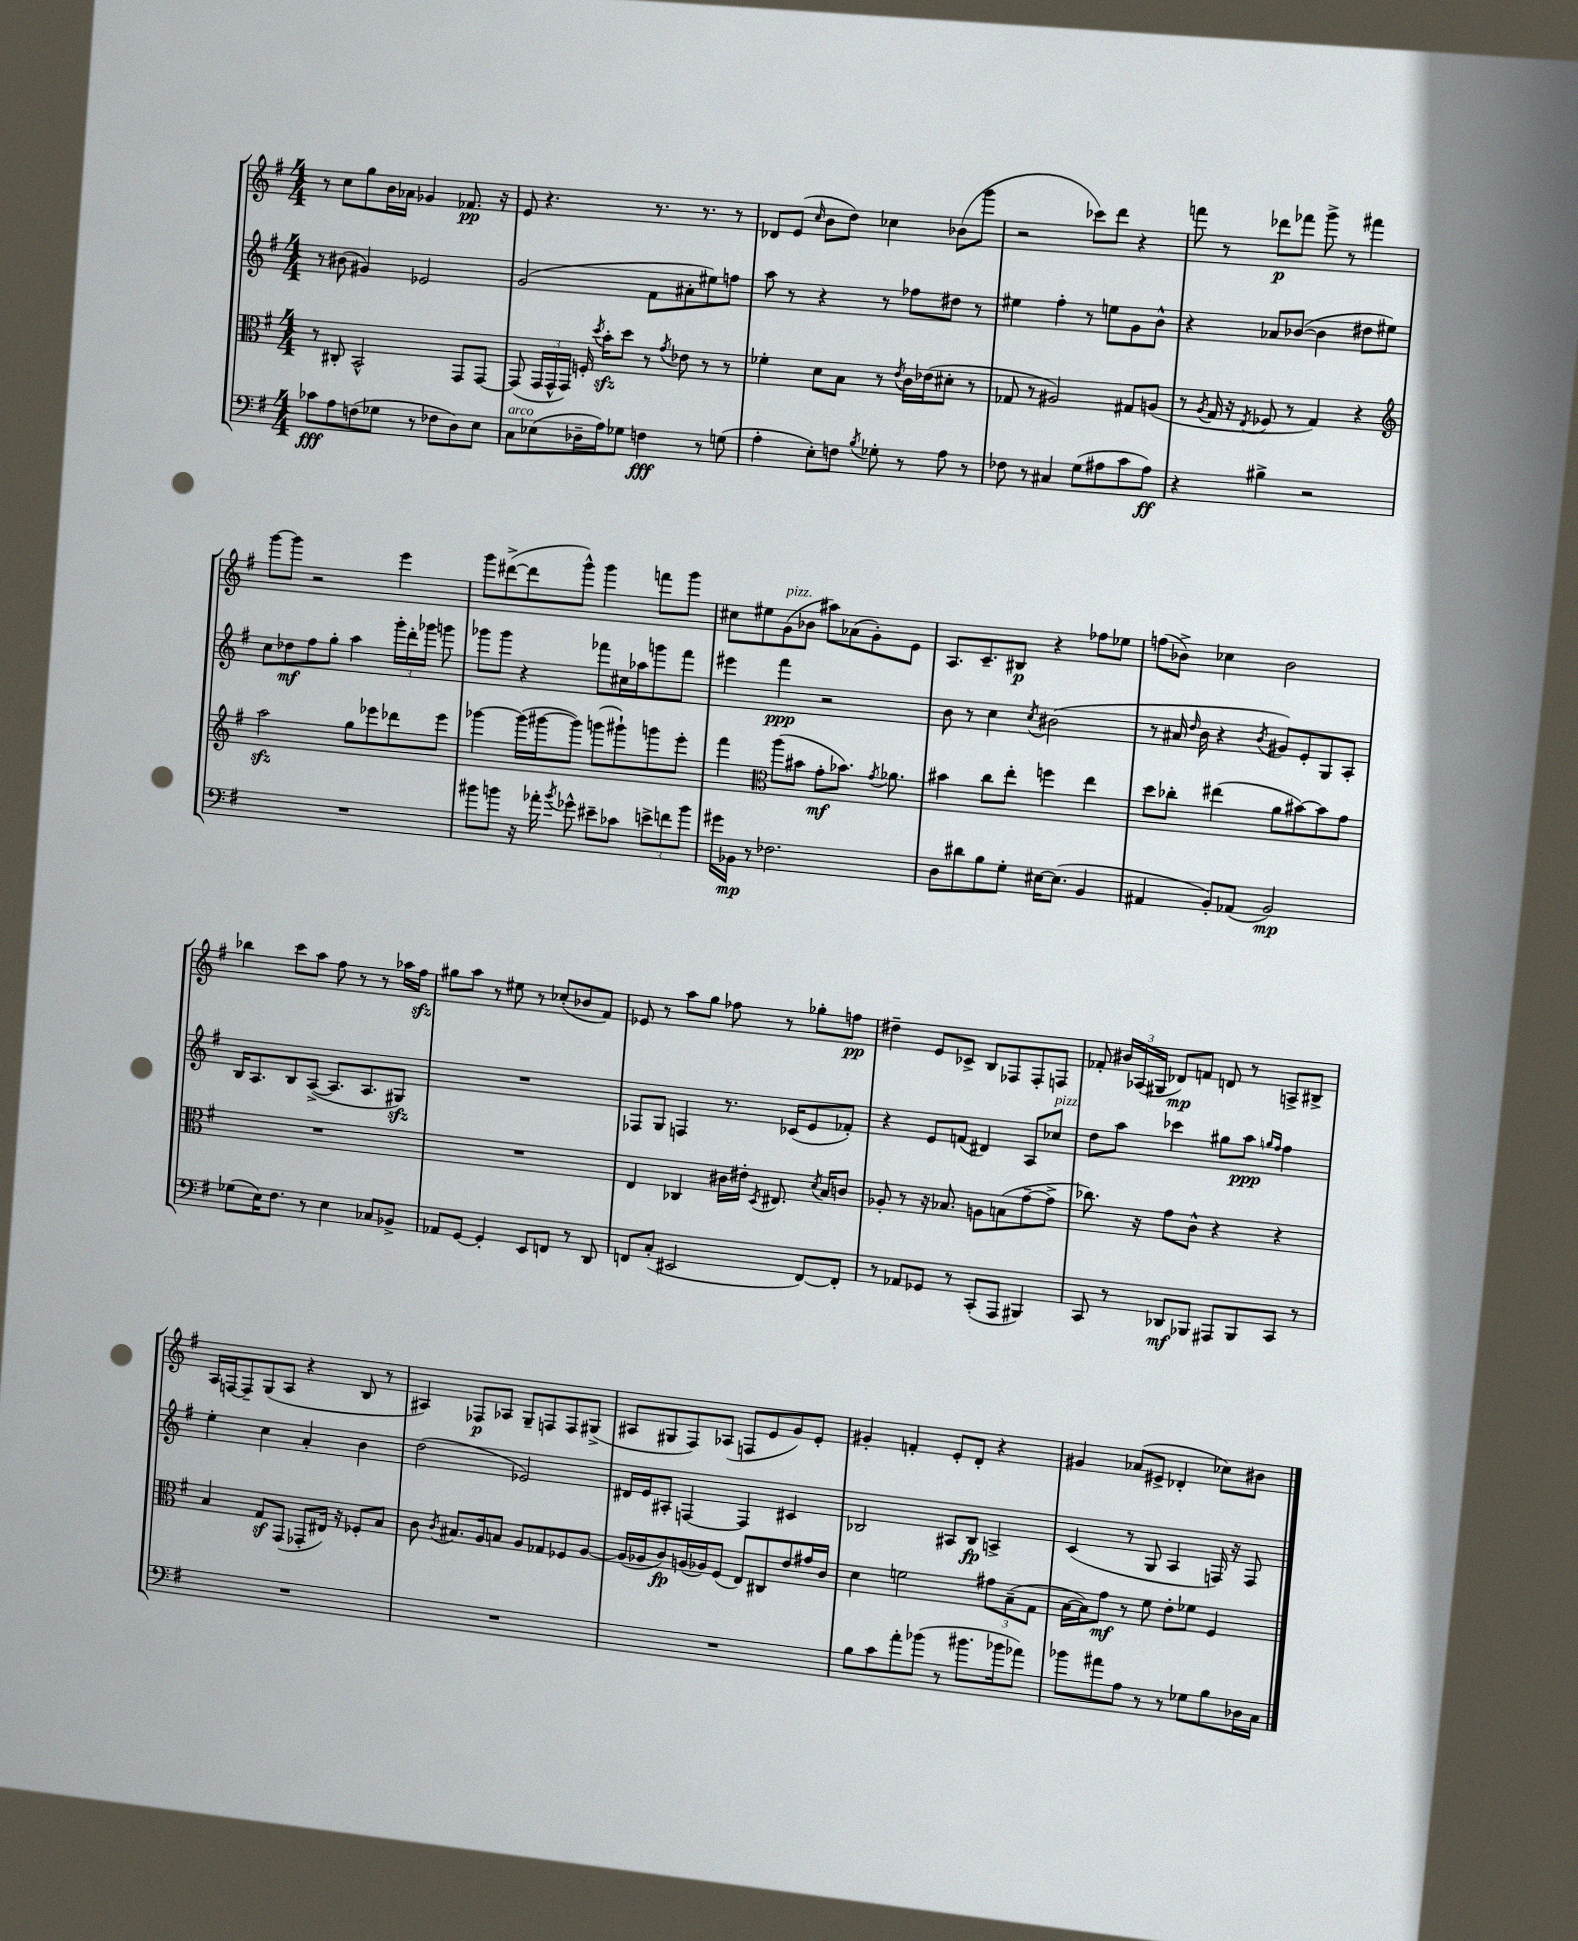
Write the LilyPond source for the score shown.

<<
\new StaffGroup <<
\new Staff = "s0" {
    \clef treble \key g \major \numericTimeSignature \time 4/4
    \autoBeamOff r8 c''8[ g''8 b'16 aes'16] ges'4 fes'8.\pp r16 |
    e'8 r4. r8. r8. r8 |
    des'8[ e'8]( \grace { c''16 } b'8[ d''8]) ces''4 bes'8[( g'''8] |
    r2 ces'''8[) d'''8] r4 |
    f'''8 r8 des'''8[\p fes'''8] g'''8-> r8 fis'''4 |
    g'''8[~ g'''8] r2 e'''4 |
    g'''8[ dis'''8~->( dis'''8 g'''8]-^) g'''4 f'''8[ g'''8] |
    cis''8[ eis''8 g'8^\markup { \italic "pizz." }( bes'8] ais''8[) aes'8( g'8-.) e'8] |
    a8.[ c'8.-- bis8]\p r4 fes''8[ ees''8] |
    f''8[( bes'8]->) ces''4 bes'2 |
    bes''4 c'''8[ a''8] fis''8 r8 r8 aes''16[ fis''16]\sfz |
    gis''8[ a''8] r8 eis''8 r8 ces''8[-.( bes'8 fis'8]) |
    ees'8 r8 a''8[ g''8] fes''8 r8 ges''8[-. f''8]\pp |
    dis''4-- e'8[ ces'8]-> b8[ fes8 fes8-. f8] |
    fes'8-. \tuplet 3/2 { bis'16[ aes16( gis16] } des'8[\mp) f'8] d'8 r8 a8[-> bis8]-> |
    a16[ f16~ f8-- g8( a8] r4 b8 r8 |
    ais4) fes8[\p aes8] g8[-- f8 f8 gis8]->( |
    ais8[ gis8 fis8) aes8]( f8[ e'8 g'8) e'8]-. |
    gis'4-. f'4-. e'8[-. d'8]-. r4 |
    gis'4 aes'8[( eis'8]-> des'4-. ces''8[) bis'8] \bar "|." |
}
\new Staff = "s1" {
    \clef treble \key g \major \numericTimeSignature \time 4/4
    \autoBeamOff r8 bis'8( gis'4) ees'2 |
    g'2( fis'8[ ais'8-. eis''8) f''8] |
    a''8 r8 r4 r8 fes''8[ dis''8] r8 |
    eis''4 fis''4-. r8 e''8[ g'8 b'8]-^ |
    r4 aes'8[ bes'8]~( bes'4 dis''8[ eis''8]) |
    c''8[ des''8\mf fis''8 g''8]-. a''4 \tuplet 3/2 { g'''16[-. d'''16-. ges'''16] } g'''8 |
    ges'''8[ ges'''8] r4 fes'''8[ cis''16 aes''16 g'''8 fes'''8] |
    eis'''4 fis'''4\ppp r2 |
    b'8 r8 c''4 \acciaccatura { c''8 } bis'2( |
    r8 ais'16 \grace { d''16 } b'16 r4 \acciaccatura { b'8 } gis'8[) e'8-. g8 a8]-. |
    b16[ a8. b8 a8]~->( a8.[ a8. gis8]\sfz) |
    R1 |
    fes8[ g8] f4 r8. ces'16[( e'8 fes'8]-.) |
    r4 e'8[ f'8]( dis'4) a8[ ces''8]^\markup { \italic "pizz." } |
    d''8[ a''8] ces'''4 gis''8[ a''8]\ppp \grace { g''16[ fis''16] } fis''4 |
    e''4-. c''4 a'4-. b'4 |
    d''2( ees'2) |
    dis'16[ e'16 ais8]-. f4~ f4 cis'4 |
    bes2 ais8[ bes8]\fp a4-> |
    c'4( r8 g8 a4 f16) r16 f8 \bar "|." |
}
\new Staff = "s2" {
    \clef alto \key g \major \numericTimeSignature \time 4/4
    \autoBeamOff r8 cis8-. b,2-^ g,8[ g,8]~ |
    g,8( \tuplet 3/2 { g,16[ g,16-^ g,16]) } f16-. \acciaccatura { d''8 } b'16[-.\sfz d''8] r8 \acciaccatura { g'8 } ees'8 r8 r8 |
    fes'4-. d'8[ b8] r8 \acciaccatura { e'8 } c'16[ ees'16( dis'8]-. r8 |
    ges8 r8 ais2) gis8[ a8]( |
    r8 \acciaccatura { a8 } g16 r16 \acciaccatura { e8 } fes8 r8 g4) r4 |
    \clef treble a''2\sfz g''8[ ees'''8 des'''8 ees'''8] |
    ges'''4~ ges'''16[( gis'''16~ gis'''8]) g'''8[( gis'''8-!) g'''8 e'''8]-. |
    fis'''4 \clef alto a''8[( bis'8] g'8[-.\mf bes'8.]) \acciaccatura { g'8 } aes'8. |
    bis'4 c''8[ e''8]-. f''4 e''4 |
    d''8[ ces''8]-. eis''4( a'8[ bis'8~) bis'8 g'8] |
    R1 |
    R1 |
    e4 ces4 cis'16[ eis'16]-. \acciaccatura { d8 } eis8. \acciaccatura { d'8 } b16[ c'8] |
    aes8-. r8 r16 bes8. a8[ b8( g'8~-- g'8]-> |
    ces''8.) r16 g'8[ c'8]-^ r4 r4 |
    b4 g8[\sf g,8]( ges,8[-. eis16]) r16 fes8[-. b8] |
    c'8 \acciaccatura { c'8 } bis8.[ a16 b8] a8[ ges8 fes8 a8]~ |
    a16[( aes16 c'8\fp) a16( aes16) fis8]( e8[) cis8 e'8 gis'16 c'16] |
    d'4 f'2 \tuplet 3/2 { gis'8[ b8--( g8] } |
    b16[~ b16) g'8]\mf r8 fis'8 e'8[-. fes'8] fis4 \bar "|." |
}
\new Staff = "s3" {
    \clef bass \key g \major \numericTimeSignature \time 4/4
    \autoBeamOff ces'8[\fff a8 f8( ges8] r8 fes8[ d8) e8] |
    c8[^\markup { \italic "arco" } ees8( des16-- a16) ges8] f4\fff r8 g8( |
    a4-. e8[-.) f8] \acciaccatura { b8 } ges8-. r8 a8 r8 |
    fes8 r8 cis4 g8[( ais8 c'8 ais8]\ff) |
    r4 bis4-> r2 |
    R1 |
    bis'8[ b'8] r16 aes'16-. \acciaccatura { b'8 } ges'8-^ eis'8[-- ces'8] \tuplet 3/2 { e'8[-> f'8 b'8] } |
    gis'16[ bes,16]\mp r8 fes2. |
    d8[ dis'8 b8 g8]-. eis16[~ eis8.]( b,4 |
    ais,4 b,8[-.) aes,8]( b,2\mp) |
    ges8[( e16) fis8.] r8 e4 ces8[ bes,8]-> |
    aes,8[ g,8]~ g,4-. e,8[ f,8] r8 d,8 |
    f,8[ c8]-.( eis,2 f,8[~) f,8]-. |
    r8 aes,8[ ges,8] r8 c,8[-.( a,,8] bis,,4) |
    c,8 r8 des,8[\mf bes,,8] ais,,8[ bes,,8 c,8] r8 |
    R1 |
    R1 |
    R1 |
    b8[ c'8 a'8-. bes'8]( r8 bis'8.[ bes'16 aes'8]) |
    bes'8[ ais'8 a8] r8 r8 ges8[ b8 des16 c16] \bar "|." |
}
>>
>>
\layout { \context { \Score \remove "Bar_number_engraver" } }
